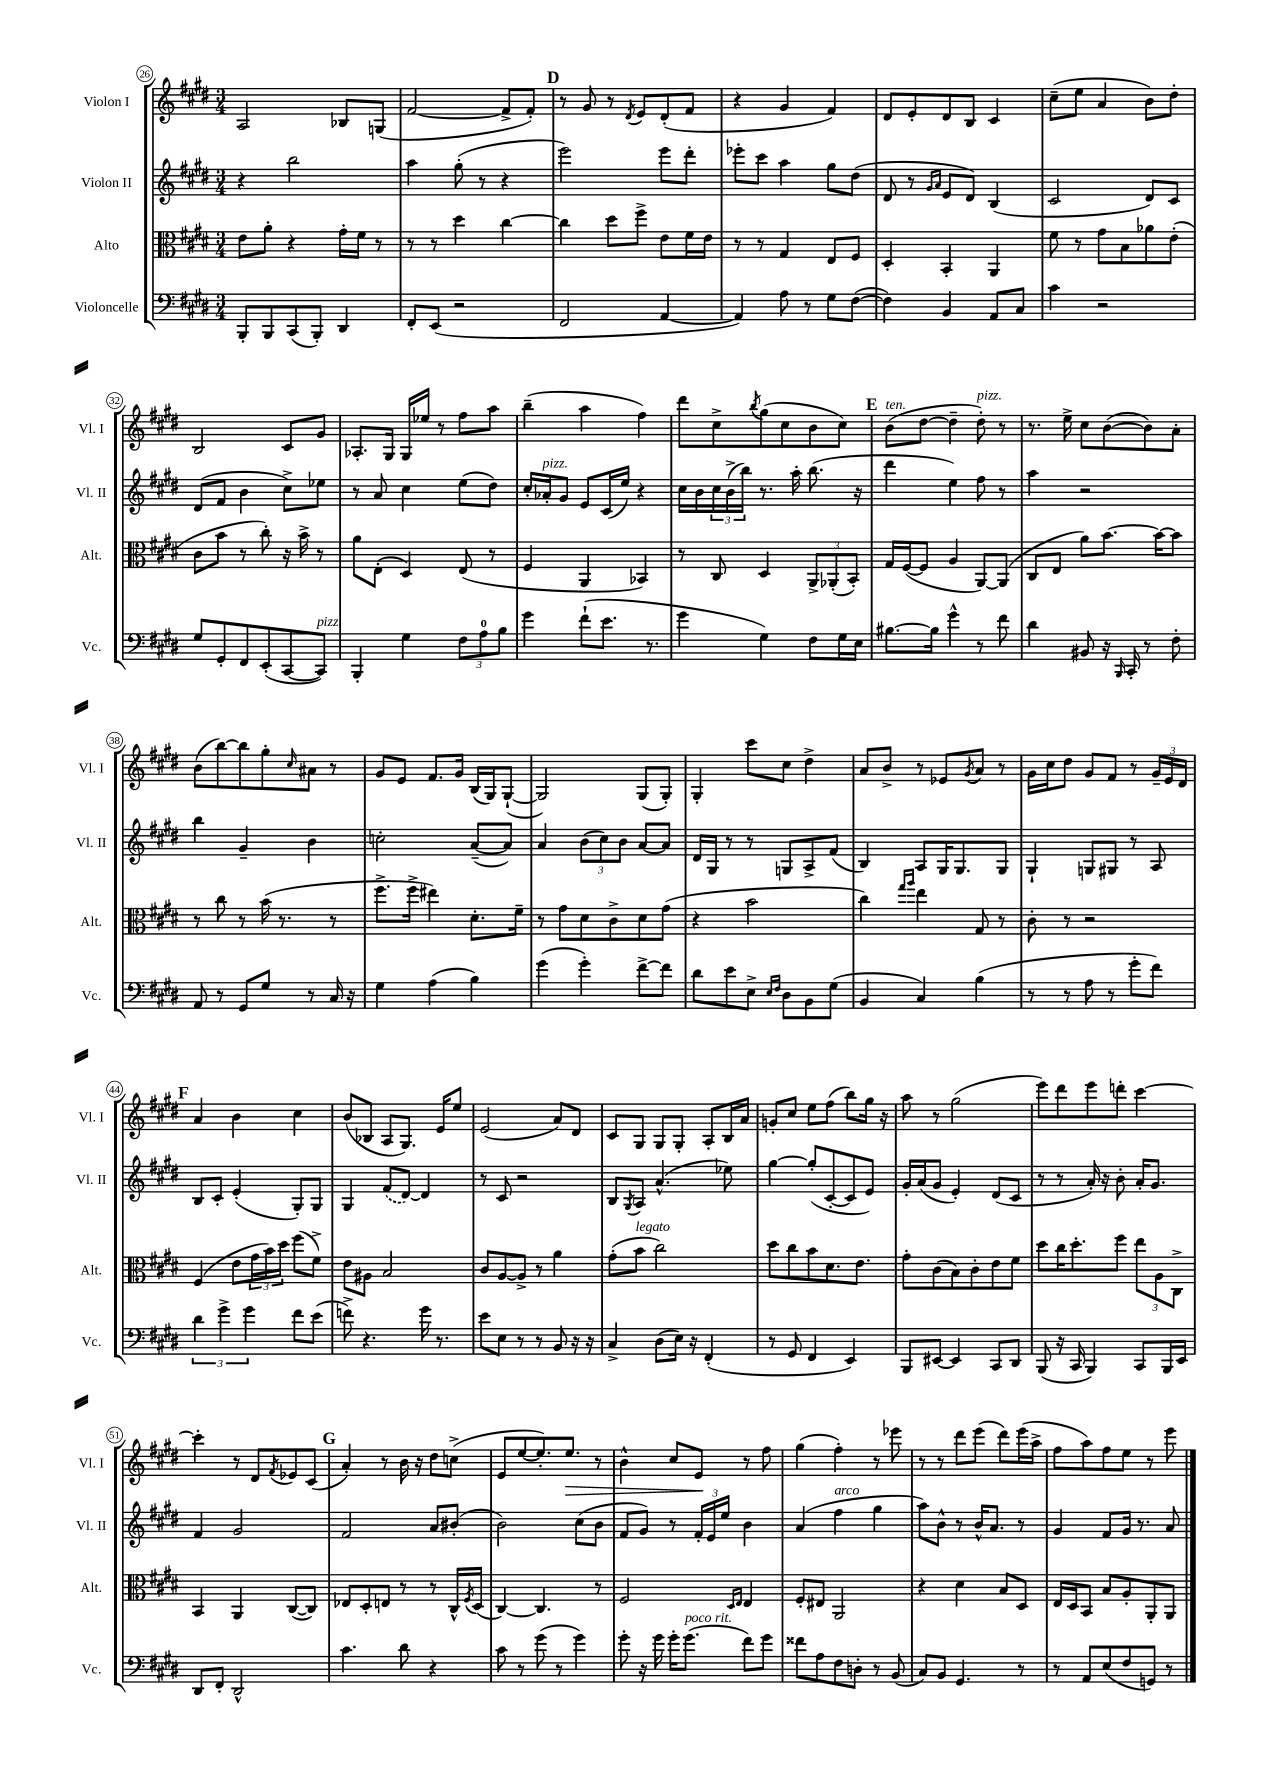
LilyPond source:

<<
\new StaffGroup <<
\new Staff = "s0" \with { instrumentName = "Violon I" shortInstrumentName = "Vl. I" } {
    \clef treble \key e \major \numericTimeSignature \time 3/4
    a2 bes8 g8( |
    fis'2~ fis'8-> fis'8-.) |
    \mark \markup { \bold "D" } r8 gis'8 r8 \acciaccatura { dis'8 } e'8 dis'8-.( fis'8 |
    r4 gis'4 fis'4) |
    dis'8 e'8-. dis'8 b8 cis'4 |
    cis''8--( e''8 a'4 b'8) dis''8-. |
    b2 cis'8 gis'8 |
    aes8.-. gis16 gis16 ees''16 r8 fis''8 a''8 |
    b''4--( a''4 fis''4) |
    dis'''8 cis''8-> \acciaccatura { b''8 } gis''8( cis''8 b'8 cis''8) |
    \mark \markup { \bold "E" } b'8^\markup { \italic "ten." }( dis''8~ dis''4-- dis''8-.^\markup { \italic "pizz." }) r8 |
    r8. e''16-> cis''8 b'8~( b'8) a'8-. |
    b'8( b''8~) b''8 gis''8-. \grace { cis''16 } ais'8 r8 |
    gis'8 e'8 fis'8. gis'16 b16( gis16) gis8~-!( |
    gis2) gis8( gis8-.) |
    gis4-. cis'''8 cis''8 dis''4-> |
    a'8 b'8-> r8 ees'8 \acciaccatura { gis'8 } a'8 r8 |
    gis'16 cis''16 dis''8 gis'8 fis'8 r8 \tuplet 3/2 { gis'16-- e'16 dis'16 } |
    \mark \markup { \bold "F" } a'4 b'4 cis''4 |
    b'8( bes8 a8 gis8.) e'16 e''8 |
    e'2( a'8) dis'8 |
    cis'8 gis8 gis8 gis8-. a8-. b16 a'16 |
    g'8-. cis''8 e''8 fis''8( b''8) gis''16 r16 |
    a''8 r8 gis''2( |
    e'''8) dis'''8 e'''8 d'''8-. cis'''4~ |
    cis'''4-. r8 dis'8 \acciaccatura { fis'8 } ees'8 cis'8( |
    \mark \markup { \bold "G" } a'4-.) r8 b'16 r16 dis''8 c''8->( |
    e'8 e''8~ e''8.-.) e''8.\> r8 |
    b'4-^ cis''8 e'8\! r8 fis''8 |
    gis''4( fis''4-.) r8 ees'''8 |
    r8 r8 dis'''8 e'''8( dis'''8) e'''16( a''16-> |
    fis''8 a''8) fis''8 e''8 r8 e'''8 \bar "|." |
}
\new Staff = "s1" \with { instrumentName = "Violon II" shortInstrumentName = "Vl. II" } {
    \clef treble \key e \major \numericTimeSignature \time 3/4
    r4 b''2 |
    a''4 gis''8-.( r8 r4 |
    \mark \markup { \bold "D" } e'''2) e'''8 dis'''8-. |
    ees'''8-. cis'''8 a''4 gis''8 dis''8( |
    dis'8 r8 \grace { gis'16 a'16 } e'8 dis'8) b4( |
    cis'2 dis'8) cis'8 |
    dis'8( fis'8 b'4 cis''8->) ees''8 |
    r8 a'8 cis''4 e''8( dis''8) |
    cis''16-. aes'16-.^\markup { \italic "pizz." } gis'8 e'8 cis'16( e''16) r4 |
    cis''16 b'16 \tuplet 3/2 { cis''16 b'16->( b''16) } r8. a''16-. b''8.( r16 |
    \mark \markup { \bold "E" } dis'''4 e''4) fis''8 r8 |
    a''4 r2 |
    b''4 gis'4-- b'4 |
    c''2-. a'8~--( a'8) |
    a'4 \tuplet 3/2 { b'8( cis''8) b'8 } a'8~ a'8 |
    dis'16 gis16 r8 r8 g8 a8-> fis'8( |
    b4) a8 gis16 gis8. gis8 |
    gis4-! g8 gis8 r8 a8 |
    \mark \markup { \bold "F" } b8 cis'8-. e'4-.( gis8-.) gis8 |
    gis4 \once \slurDashed fis'8( dis'8~) dis'4 |
    r8 cis'8 r2 |
    b8 \acciaccatura { gis8 } a8 a'4.-^( ees''8) |
    gis''4~ gis''8-.( cis'8~-. cis'8 e'8) |
    gis'16-. a'16( gis'8 e'4-.) dis'8( cis'8 |
    r8 r8 a'16-.) r16 b'8-. a'16-. gis'8. |
    fis'4 gis'2 |
    \mark \markup { \bold "G" } fis'2 a'8 bis'8-.( |
    b'2) cis''8( b'8 |
    fis'8 gis'8) r8 \tuplet 3/2 { fis'16-. e'16 e''16 } b'4 |
    a'4( fis''4^\markup { \italic "arco" } gis''4 |
    a''8) b'8-^ r8 b'16-^ a'8. r8 |
    gis'4 fis'8 gis'16 r8. a'8 \bar "|." |
}
\new Staff = "s2" \with { instrumentName = "Alto" shortInstrumentName = "Alt." } {
    \clef alto \key e \major \numericTimeSignature \time 3/4
    e'8 a'8-. r4 gis'16-. fis'16 r8 |
    r8 r8 dis''4 cis''4~ |
    \mark \markup { \bold "D" } cis''4 dis''8 fis''8-> e'8 fis'16 e'16 |
    r8 r8 gis4 e8 fis8 |
    dis4-. b,4-. a,4 |
    fis'8 r8 gis'8 b8 aes'8 e'8-.( |
    cis'8 b'8 r8 cis''8-.) r16 b'16-> r8 |
    a'8 e8-.( dis4) e8( r8 |
    fis4 a,4 bes,4) |
    r8 cis8 dis4 \tuplet 3/2 { a,8-> aes,8-.( b,8-.) } |
    \mark \markup { \bold "E" } gis16 fis16~( fis8 a4 a,8~) a,8( |
    cis8 e8 a'8) b'8.~ b'16~ b'8 |
    r8 cis''8 r8 b'16( r8. r8 |
    fis''8.-> fis''16-> eis''4) dis'8.-. fis'16-- |
    r8 gis'8 dis'8 cis'8-> dis'8 gis'8( |
    r4 b'2 |
    cis''4) \grace { gis''16 a''16 } e''4 gis8 r8 |
    cis'8-. r8 r2 |
    \mark \markup { \bold "F" } fis4( e'8 \tuplet 3/2 { gis'16 b'16) dis''16 } fis''8( fis'8->) |
    e'8 ais8 b2 |
    cis'8 a8~ a8-> r8 a'4 |
    gis'8-.( b'8^\markup { \italic "legato" } cis''2) |
    dis''8 cis''8 b'8 dis'8. e'8. |
    gis'8-. cis'8( b8) cis'8-. e'8 fis'8 |
    dis''8 cis''16 dis''8.-. fis''8 \tuplet 3/2 { e''8 a8 cis8-> } |
    b,4 a,4 cis8~( cis8) |
    \mark \markup { \bold "G" } ees8 dis8-. e8 r8 r8 cis16-^ \acciaccatura { fis8 } dis16( |
    cis4~) cis4. r8 |
    fis2 \grace { dis16 e16 } e4 |
    fis8-. eis8 a,2 |
    r4 dis'4 b8 dis8 |
    e16 dis16 b,8 b8 a8-. a,8-. a,8 \bar "|." |
}
\new Staff = "s3" \with { instrumentName = "Violoncelle" shortInstrumentName = "Vc." } {
    \clef bass \key e \major \numericTimeSignature \time 3/4
    b,,8-. b,,8 cis,8( b,,8-.) dis,4 |
    fis,8-. e,8( r2 |
    \mark \markup { \bold "D" } fis,2 a,4~ |
    a,4) a8 r8 gis8 fis8~( |
    fis4) b,4 a,8 cis8 |
    cis'4 r2 |
    gis8 gis,8-. fis,8 e,8-.( cis,8~ cis,8^\markup { \italic "pizz." }) |
    b,,4-. gis4 \tuplet 3/2 { fis8 a8-0 b8 } |
    gis'4 fis'8-!( e'8. r8. |
    gis'4 gis4) fis8 gis16 e16 |
    \mark \markup { \bold "E" } bis8.~ bis16 gis'4-^ r8 fis'8 |
    dis'4 bis,8 r16 \grace { b,,16 } cis,16-. r8 fis8-. |
    a,8 r8 gis,8 gis8 r8 cis16 r16 |
    gis4 a4( b4) |
    gis'4( gis'4-.) fis'8~-> fis'8 |
    dis'8 e'8 e8-> \grace { e16 fis16 } dis8 b,8 gis8( |
    b,4 cis4) b4( |
    r8 r8 a8 r8 gis'8-. fis'8) |
    \mark \markup { \bold "F" } \tuplet 3/2 { dis'4 gis'4-> gis'4 } fis'8 e'8( |
    f'8->) r4. gis'16 r8. |
    e'8 e8 r8 r8 b,8 r16 r16 |
    cis4-> dis8( e16) r16 fis,4-.( |
    r8 gis,8 fis,4 e,4) |
    b,,8 eis,8~ eis,4 cis,8 dis,8 |
    b,,8( r16 cis,16 b,,4) cis,8 b,,16 e,16 |
    dis,8 fis,8-. dis,2-^ |
    \mark \markup { \bold "G" } cis'4. dis'8 r4 |
    cis'8 r8 gis'8( r8 gis'4) |
    gis'8-. r16 gis'16 gis'16-. gis'8.^\markup { \italic "poco rit." }( fis'8) gis'8 |
    fisis'8 a8 fis8 d8-. r8 b,8( |
    cis8) b,8 gis,4. r8 |
    r8 a,8 e8( fis8 g,8) r8 \bar "|." |
}
>>
>>
\layout { \context { \Score currentBarNumber = #26 \override BarNumber.stencil = #(make-stencil-circler 0.1 0.3 ly:text-interface::print) } }
